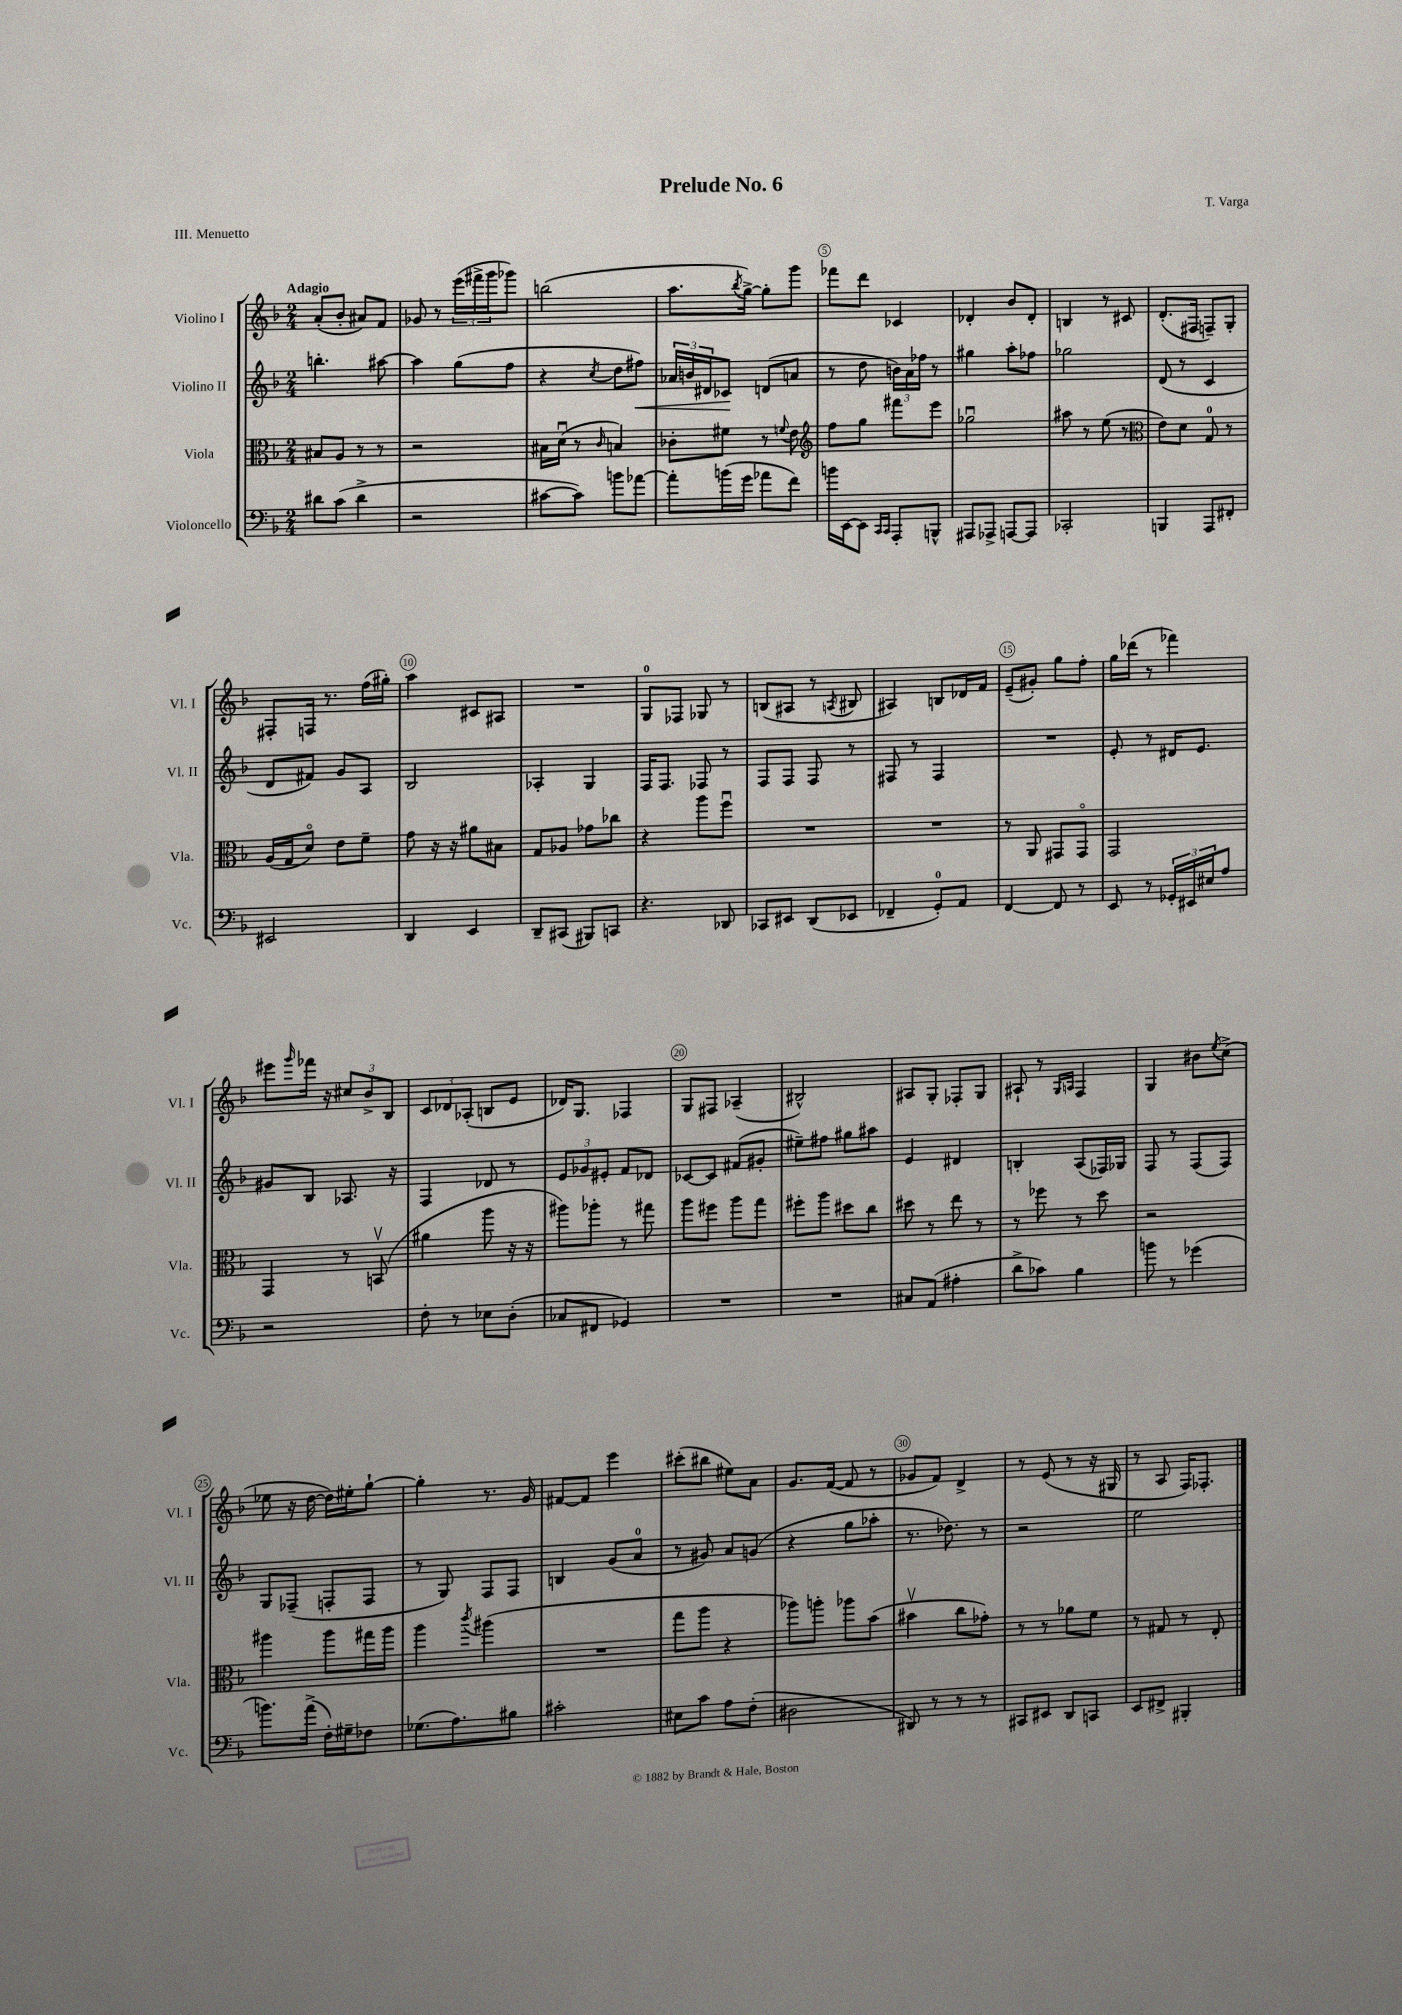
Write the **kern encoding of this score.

**kern	**kern	**kern	**dynam	**kern
*part4	*part3	*part2	*part2	*part1
*staff4	*staff3	*staff2	*staff2	*staff1
*I"Violoncello	*I"Viola	*I"Violino II	*	*I"Violino I
*I'Vc.	*I'Vla.	*I'Vl. II	*	*I'Vl. I
*clefF4	*clefC3	*clefG2	*	*clefG2
*k[b-]	*k[b-]	*k[b-]	*	*k[b-]
*M2/4	*M2/4	*M2/4	*	*M2/4
=1	=1	=1	=1	=1
!	!	!	!	!LO:TX:a:B:t=Adagio
8d#X\L	8B#X/L	4.bbn'\	.	(8a'/L
(8c\J	8A/J	.	.	8b-'/J
4d#^\	8r	.	.	8a#X/L)
.	8r	[8aa#X\	.	8f/J
=2	=2	=2	=2	=2
2r	2r	4aa#\]	.	8g-X/
.	.	.	.	8r
.	.	(8gg\L	.	(24eee\LL
.	.	.	.	24fff#X^\
.	.	.	.	24ggg\J
.	.	8ff\J	.	8ggg-X\J)
=3	=3	=3	=3	=3
[8c#X\L	16B#X\LL	4r	.	(2bbn\
.	(16du\JJ	.	.	.
8c#\J])	8r	.	.	.
.	16qqc/	8qcc/	.	.
8bn\L	4Bn/)	8dd\L	.	.
!	!	!	!LO:HP:b	!
[8a-X\J	.	8ff#X\J)	<	.
=4	=4	=4	=4	=4
8a-'\L]	8c-X'\L	24a-X/LL	.	8.aa\L
.	.	24bn/	.	.
.	.	24d#X/J	.	.
(16bn\L	8f#X\J	8c-X/J	.	.
.	.	.	.	8qbb-/
16g\JJ	.	.	.	[16gg^\Jk)
8a-X\L	8r	(8dn/L	[	8gg'\L]
.	8qqfn/	.	.	.
8f\J)	8e\	8an/J	.	8ggg\J
=5	=5	=5	=5	=5
*	*clefG2	*	*	*
16bn\LL	8ff\L	8r	.	8fff-X\L
[16EE\J	.	.	.	.
8EE\J]	8gg\J	8dd\	.	8ddd\J
16qqCC/LL	.	.	.	.
16qqCC/JJ	.	.	.	.
8AAA'/L	8fff#X\L	24bn\LL)	.	4c-X/
.	.	24a\	.	.
.	.	24ff-X\JJ	.	.
8BBBn^^/J	8eee\J	8r	.	.
=6	=6	=6	=6	=6
8AAA#X/L	2gg-Xu\	4gg#X\	.	4d-X'/
8AAA-X^/J	.	.	.	.
[8AAAn/L	.	8aa'\L	.	8b-/L
8AAA/J]	.	8ff-X\J	.	8d-'/J
=7	=7	=7	=7	=7
2CC-X'/	8aa#X\	2gg-X\	.	4Bn/
.	8r	.	.	.
.	(8ee\	.	.	8r
.	8r	.	.	8c#X/
=8	=8	=8	=8	=8
*	*clefC3	*	*	*
4BBBn/	8e\L)	(8d/	.	(8.d'/L
.	8d\J	8r	.	.
.	.	.	.	16F#X/Jk
8AAA/L	8G/	4c/	.	8Fn~/L)
8FF#X'/J	8r	.	.	8G'/J
!!LO:LB:g=z
=9	=9	=9	=9	=9
2EE#X/	(16A/LL	8d/L	.	8F#X'/L
.	16G/J	.	.	.
.	8d/J)	8f#X/J)	.	16Fn/Jk
.	.	.	.	8.r
.	8e\L	8g/L	.	.
.	8f~\J	8A/J	.	(16ff\LL
.	.	.	.	16gg#X'\JJ)
=10	=10	=10	=10	=10
4DD/	8g\	2B-/	.	4aa\
.	16r	.	.	.
.	16r	.	.	.
4EE/	8a#X\L	.	.	8c#X/L
.	8B#X\J	.	.	8A#X/J
=11	=11	=11	=11	=11
8DD~/L	8G/L	4A-X'/	.	2r
(8CC#X/J	8A-X/J	.	.	.
8BBB#X/L)	8g-X\L	4G/	.	.
8CCn/J	8cc-X\J	.	.	.
=12	=12	=12	=12	=12
4.r	4r	16F/KL	.	8G/L
.	.	8.F/J	.	.
.	.	.	.	8F-X/J
.	8aa\L	8F-X/	.	8G-X/
8DD-X/	8ffu\J	8r	.	8r
=13	=13	=13	=13	=13
8CC-X/L	2r	8F/L	.	(8Bn/L
8EE#X/J	.	8F/J	.	8A#X/J
(8DD/L	.	8F/	.	8r
.	.	.	.	8qAn/
8EE-X/J	.	8r	.	8B#X/
=14	=14	=14	=14	=14
4FF-X~/	2r	8F#X/	.	4A#X/)
.	.	8r	.	.
8GG'/L)	.	4F#/	.	8Bn/L
8AA/J	.	.	.	16d-X/L
.	.	.	.	16f/JJ
=15	=15	=15	=15	=15
[4FF/	8r	2r	.	(8e~/L
.	8AA/	.	.	8g#X'/J)
8FF/]	8GG#X/L	.	.	8gg\L
8r	8GG#/J	.	.	8ff'\J
=16	=16	=16	=16	=16
8EE/	2GG/	8e'/	.	16gg\LL
.	.	.	.	(16ddd-X\JJ
8r	.	8r	.	8r
24GG-X'/LL	.	16d#X/KL	.	4fff-X\)
24EE#X/	.	.	.	.
.	.	8.e/J	.	.
24E#X/J	.	.	.	.
8A/J	.	.	.	.
!!LO:LB:g=z
=17	=17	=17	=17	=17
2r	4GG/	8g#X/L	.	8eee#X\L
.	.	.	.	16qqggg/
.	.	8B-/J	.	16fff-X\Jk
.	.	.	.	16r
.	8r	8.A-X/	.	12cc#X/L
.	.	.	.	12b-^/
.	(8BBnv/	.	.	.
.	.	.	.	12B-/J
.	.	16r	.	.
=18	=18	=18	=18	=18
8F'\	4a#X\	4F/	.	12c/L
.	.	.	.	12d-X/
8r	.	.	.	.
.	.	.	.	(12A-X'/J
8E-X\L	8aa\	8d-X/	.	8Bn/L
(8D'\J	16r	8r	.	8e/J
.	16r	.	.	.
=19	=19	=19	=19	=19
8C-X/L	8aa#X\L)	12e/L	.	16d-X/KL)
.	.	.	.	8.G/J
.	.	12g-X/	.	.
8FF#X/J	8aa-X'\J	.	.	.
.	.	12e#X'/J	.	.
4GG-X/)	8r	8f/L	.	4F-X/
.	8gg#X\	8d-X/J	.	.
=20	=20	=20	=20	=20
2r	8aa\L	[8c-X/L	.	8G/L
.	8ff#X\J	8c-/J]	.	8F#X/J
.	8aa\L	(8f#X/L	.	(4A-X~/
.	8gg\J	8g#X'/J	.	.
=21	=21	=21	=21	=21
2r	8ff#X'\L	8ee#X~\L)	.	2B#X^^/)
.	8aa\J	8ff#X\J	.	.
.	8dd#X\L	8gg#X\L	.	.
.	8cc\J	8aa#X\J	.	.
=22	=22	=22	=22	=22
8C#X/L	8dd#X\	4e/	.	8A#X/L
(8AA/J	8r	.	.	8G'/J
4A#X'\	8ee\	4d#X/	.	8F-X'/L
.	8r	.	.	8G/J
=23	=23	=23	=23	=23
8d^\L	8r	4Bn'/	.	8A#X`/
8c-X\J)	8ff-X\	.	.	8r
.	.	.	.	16qqG/LL
.	.	.	.	16qqAn/JJ
4B-\	8r	(8A/L	.	4F/
.	8dd\	16F-X/L)	.	.
.	.	16G-X/JJ	.	.
=24	=24	=24	=24	=24
8bn\	2r	8F/	.	4G/
8r	.	8r	.	.
(4g-X\	.	(8F/L	.	8b#X\L
.	.	.	.	8qee/
.	.	8F/J)	.	(8cc^\J
!!LO:LB:g=z
=25	=25	=25	=25	=25
8.bn\L)	4aa#X\	8G/L	.	8ee-X\
.	.	(8F-X~/J	.	16r
(16a^\Jk	.	.	.	[16dd\
16F'\LL)	8aa#\L	8Fn'/L	.	16dd\LL])
16G#X~\J	.	.	.	16ee#X'\J
8F-X\J	16gg#X\L	8F/J	.	[8gg`\J
.	16aa#\JJ	.	.	.
=26	=26	=26	=26	=26
(8.G-X\L	4aa\	8r	.	4gg'\]
.	.	8G/)	.	.
8.A\)	.	.	.	.
.	8qccc/	.	.	.
.	(4aa#X\	8F/L	.	8.r
8B#X\J	.	8F/J	.	.
.	.	.	.	16g/
=27	=27	=27	=27	=27
2c#X'\	2r	4Bn/	.	[8f#X/L
.	.	.	.	8f#/J]
.	.	(8g/L	.	4eee\
.	.	8a/J	.	.
=28	=28	=28	=28	=28
8E#X\L	8gg\L	8r	.	(8ccc#X'\L
8c\J	8aa\J	8g#X/)	.	8bb#X\J
8A\L	4r	8a/L	.	8ee#X\L)
(8F'\J	.	(8gn/J	.	8a\J
=29	=29	=29	=29	=29
2D#X\	8aa-X\L)	4r	.	8.g/L
.	8aan'\J	.	.	.
.	.	.	.	([16f/Jk
.	8aa-X\L	8gg\L	.	8f/]
.	(8b-\J	8aa-X'\J	.	8r
=30	=30	=30	=30	=30
8DD#X/)	4b#Xv\	8.r	.	8g-X/L
8r	.	.	.	8f/J)
.	.	8.dd-X\)	.	.
8r	8cc\L	.	.	4d^/
8r	8g-X'\J)	8r	.	.
=31	=31	=31	=31	=31
8CC#X/L	8r	2r	.	8r
8EE#X/J	8r	.	.	(8e/
8DD/L	8a-X\L	.	.	8r
8CCn/J	8f\J	.	.	16r
.	.	.	.	16G#X/
=32	=32	=32	=32	=32
8EE/L	8r	2ee\	.	8r
8FF#X^/J	8G#X/	.	.	8A/
4BBB#X'/	8r	.	.	16F/KL)
.	.	.	.	8.F-X'/J
.	8E'/	.	.	.
==	==	==	==	==
*-	*-	*-	*-	*-
